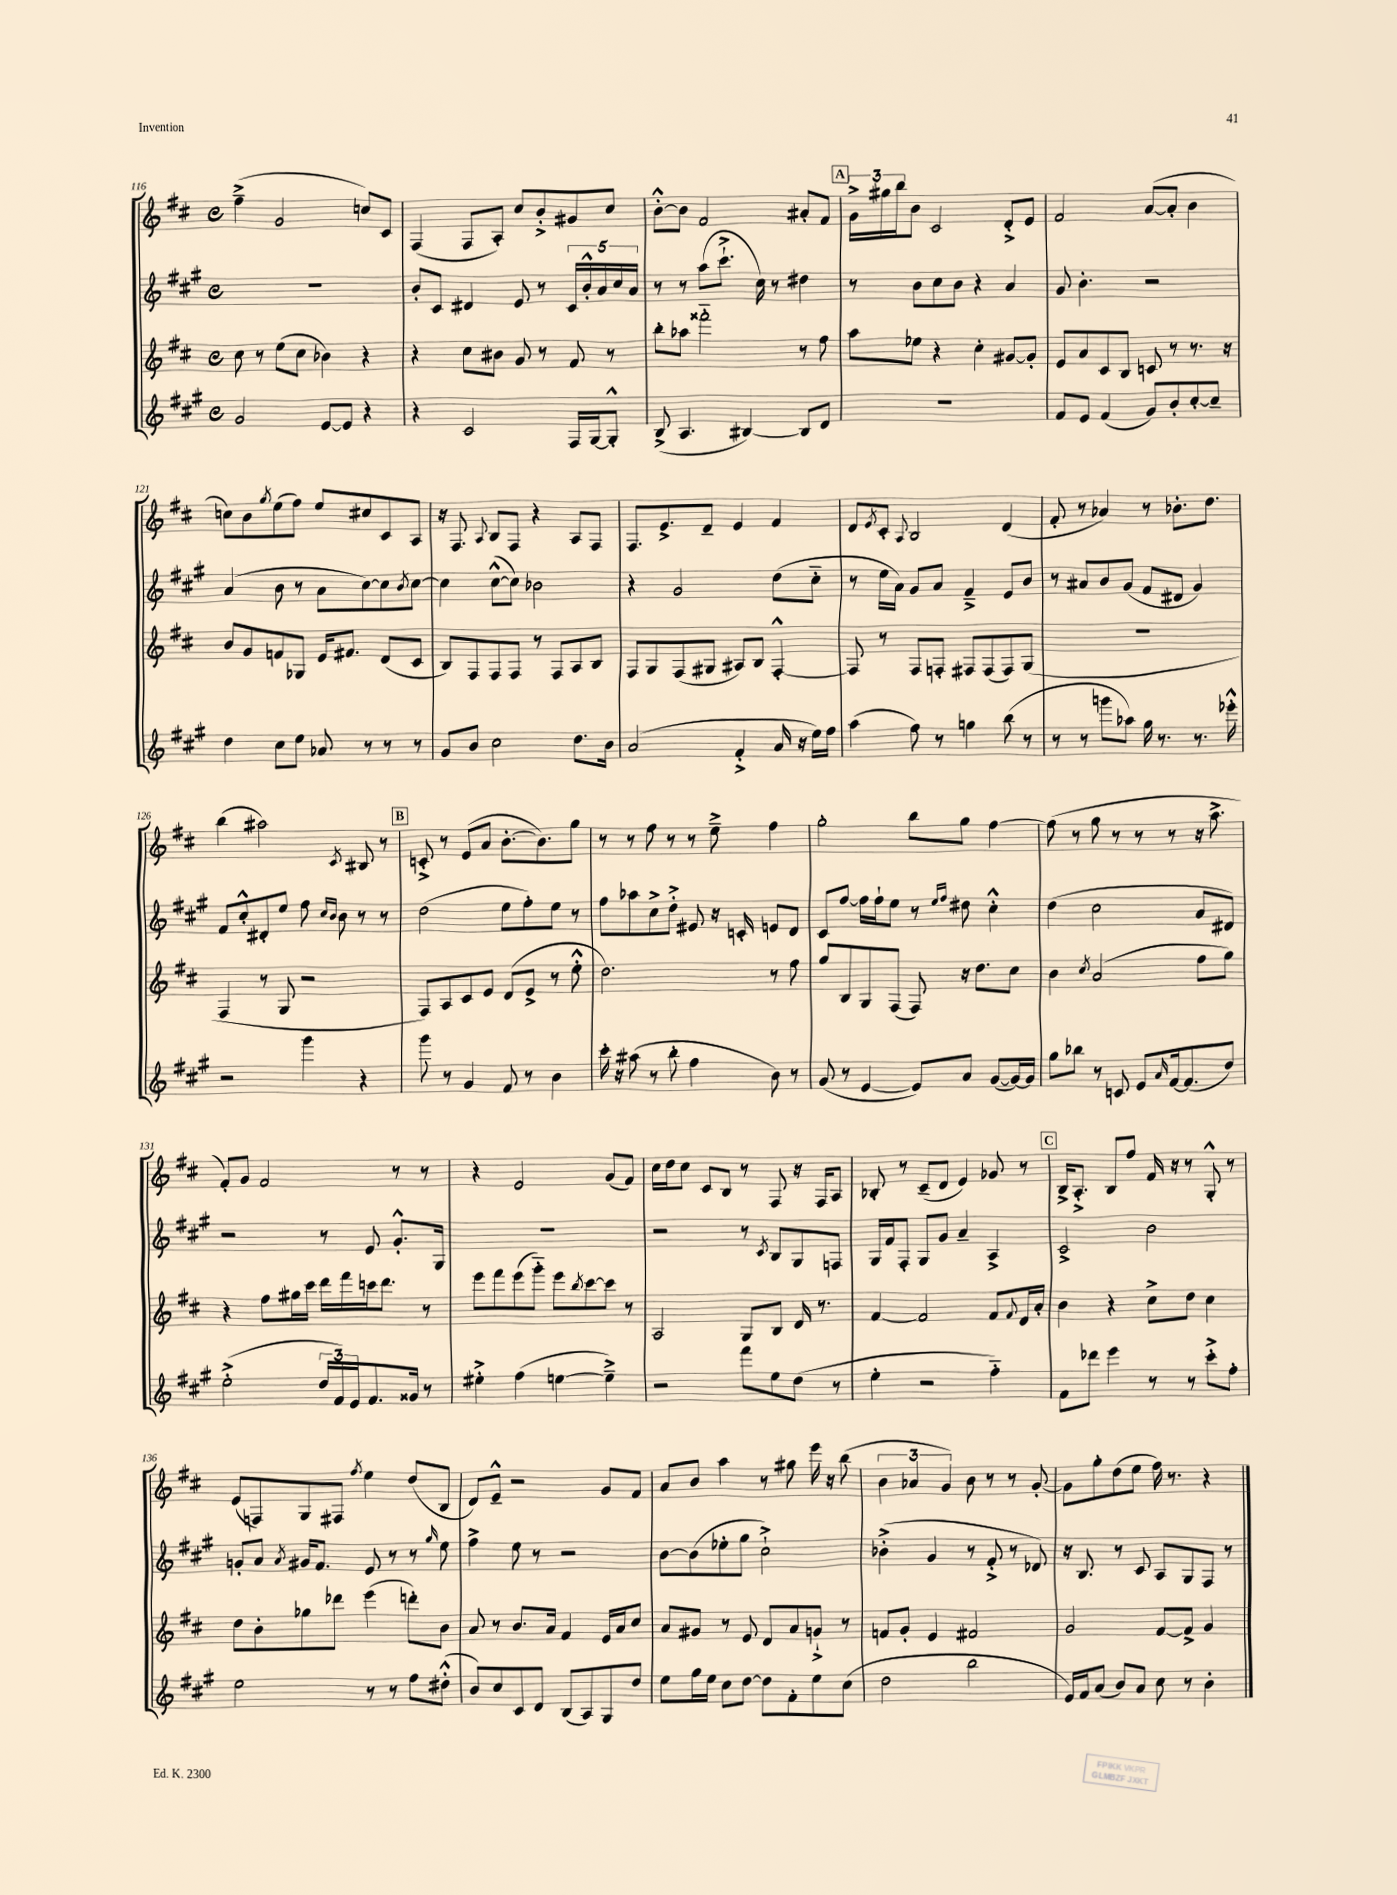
<<
\new StaffGroup <<
\new Staff = "s0" {
    \clef treble \key d \major \defaultTimeSignature \time 4/4
    fis''4--->( g'2 c''8) cis'8 |
    fis4( fis8 a8-.) cis''8 b'8-.-> gis'8 cis''8 |
    b'8~-.-^ b'8 fis'2 ais'8-. fis'8 |
    \mark \markup { \box "A" } \tuplet 3/2 { g'16-> gis''16 b''16 } b'8 cis'2 d'8-.-> e'8 |
    fis'2 a'8~( a'8-. b'4 |
    c''8) b'8 \acciaccatura { g''8 } e''8( fis''8) e''8 cis''8 cis'8 a8 |
    r16 fis8. \appoggiatura { a8 } b8 fis8 r4 a8 fis8 |
    fis8. e'8.-> d'8-- e'4 fis'4 |
    d'8 \acciaccatura { e'8 } cis'8-. \appoggiatura { a8 } b2 d'4( |
    fis'8-. r8 aes'4) r8 bes'8.-. d''8. |
    b''4( ais''2) \acciaccatura { cis'8 } bis8 r8 |
    \mark \markup { \box "B" } c'8-.-> r8 e'8( a'8 b'8.~-. b'8.) g''8 |
    r8 r8 fis''8 r8 r8 e''8---> fis''4 |
    g''2-. b''8 g''8 fis''4~ |
    fis''8( r8 g''8 r8 r8 r8 r16 a''8.-> |
    fis'8-.) g'8 fis'2 r8 r8 |
    r4 e'2 g'8( fis'8) |
    cis''16 d''16 cis''8 cis'8 b8 r8 fis8 r16 fis16 a8 |
    bes8-. r8 cis'8--( d'8 e'4) ges'8 r8 |
    \mark \markup { \box "C" } b16-> a8.-.-> b8 fis''8 fis'16 r16 r8 g8-.-^ r8 |
    e'8( f8) g8 fis8 \acciaccatura { fis''8 } e''4 d''8( b8 |
    d'8) e'8---^ r2 g'8 fis'8 |
    a'8 b'8 a''4 r8 gis''8 e'''16 r16 b''8( |
    \tuplet 3/2 { b'4 aes'4 g'4) } b'8 r8 r8 g'8~-. |
    g'8 g''8-. d''8( e''8 fis''16) r8. r4 \bar "|." |
}
\new Staff = "s1" {
    \clef treble \key a \major \defaultTimeSignature \time 4/4
    R1 |
    b'8-. cis'8 dis'4 e'8 r8 \tuplet 5/4 { cis'16 b'16-.-^ a'16 cis''16 a'16 } |
    r8 r8 a''8( cis'''8.-!-> cis''16) r8 dis''4 |
    \mark \markup { \box "A" } r8 b'8 cis''8 b'8 r4 a'4 |
    gis'8 b'4.-. r2 |
    a'4( b'8 r8 a'8 cis''8~) cis''8 \acciaccatura { b'8 } cis''8~ |
    cis''4 cis''8~-^( cis''8) bes'2 |
    r4 gis'2 d''8( cis''8-_ |
    r8 e''16 a'16) gis'8 a'8 fis'4---> e'8 b'8 |
    r8 ais'8 b'8 gis'8( fis'8 dis'8 gis'4) |
    fis'8 cis''8-.-^ dis'8-. e''8 fis''8 \grace { cis''16 b'16 } b'8 r8 r8 |
    \mark \markup { \box "B" } d''2( e''8 fis''8-.) e''8 r8 |
    fis''8 aes''8 cis''8-> d''8-.-> eis'8 r16 c'16-. e'8 d'8 |
    cis'8 fis''8~ fis''16 fis''16-! e''8 r8 \grace { e''16 fis''16 } dis''8 cis''4-.-^ |
    d''4( cis''2 a'8 dis'8) |
    r2 r8 e'8 gis'8.-.-^ gis16 |
    R1 |
    r2 r8 \acciaccatura { cis'8 } b8 gis8 f8 |
    gis16 fis'16 fis8-. gis8 gis'8 a'4-- a4-> |
    \mark \markup { \box "C" } cis'2-> b'2 |
    g'8-. a'8 \acciaccatura { a'8 } gis'16 fis'8. e'8 r8 r8 \grace { gis''16 } e''8 |
    fis''4-> e''8 r8 r2 |
    b'8~ b'8( ees''8-. gis''8 cis''2-!->) |
    bes'4-.->( gis'4 r8 fis'8-.-> r8 des'8) |
    r16 b8. r8 cis'8 a8 gis8 fis8 r8 \bar "|." |
}
\new Staff = "s2" {
    \clef treble \key d \major \defaultTimeSignature \time 4/4
    cis''8 r8 e''8( cis''8 bes'4) r4 |
    r4 cis''8 bis'8 g'8 r8 fis'8 r8 |
    b''8-. aes''8 fisis'''2-_ r8 fis''8 |
    \mark \markup { \box "A" } a''8 ees''8 r4 cis''4-. gis'8~ gis'8-. |
    e'8 a'8 cis'8 b8 c'8 r8 r8. r16 |
    b'8 g'8 f'8 ges8 e'16 fis'8. d'8( cis'8 |
    b8) fis8 fis8 fis8 r8 fis8 a8 b8 |
    fis8 g8 fis8( gis8 ais8) b8 fis4~-.-^ |
    fis8 r8 fis8 f8-. fis8 fis8( fis8) g8( |
    R1 |
    fis4 r8 g8 r2 |
    \mark \markup { \box "B" } fis8) a8 cis'8 e'8 d'8( e'8-> r8 e''8-.-^ |
    d''2.) r8 fis''8 |
    g''8 b8 g8 fis8( fis8) r16 d''8. cis''8 |
    b'4 \acciaccatura { cis''8 } a'2( fis''8 g''8) |
    r4 fis''8 gis''16 cis'''16 d'''16 fis'''16 c'''16 d'''8. r8 |
    e'''8 fis'''8 e'''8( g'''8-_) e'''8 \acciaccatura { b''8 } cis'''8~ cis'''8 r8 |
    a2 g8 b8 d'16 r8. |
    fis'4~ fis'2 fis'8 \appoggiatura { fis'8 } d'16 a'16-. |
    \mark \markup { \box "C" } b'4 r4 cis''8-> d''8 cis''4 |
    d''8 b'8-. ges''8 des'''8 e'''4( d'''8-.) b'8 |
    a'8 r8 b'8. a'16 fis'4 e'16 a'16 cis''8 |
    a'8 gis'8 r8 e'8 d'8 a'8 g'8-!-> r8 |
    f'8 g'8-. e'4 fis'2 |
    g'2 fis'8~ fis'8-> g'4 \bar "|." |
}
\new Staff = "s3" {
    \clef treble \key a \major \defaultTimeSignature \time 4/4
    gis'2 e'8~ e'8 r4 |
    r4 cis'2 fis16 gis16~ gis8-.-^ |
    b8->( a4. bis4~) bis8 d'8 |
    \mark \markup { \box "A" } R1 |
    fis'8 e'8 fis'4( gis'8) b'8-. cis''8~-. cis''8-- |
    d''4 cis''8 e''8 aes'8 r8 r8 r8 |
    gis'8 b'8 cis''2 d''8. b'16 |
    a'2( fis'4-.-> a'16 r16 e''16) fis''16 |
    a''4( fis''8) r8 g''4 b''8( r8 |
    r8 r8 g'''8 aes''8) gis''16 r8. r8. ees'''16-.-^ |
    r2 gis'''4 r4 |
    \mark \markup { \box "B" } gis'''8 r8 gis'4 fis'8 r8 b'4 |
    cis'''16-. r16 ais''8( r8 b''8-. fis''4 b'8) r8 |
    gis'8( r8 e'4~ e'8) a'8 gis'8~( gis'16~) gis'16 |
    gis''8 bes''8 r8 c'8 e'8 \grace { a'16 } fis'16~ fis'8.( d''8) |
    e''2-.->( \tuplet 3/2 { d''16 fis'16) e'16 } fis'8. gisis'16 r8 |
    eis''4-.-> fis''4( e''4~ e''4--->) |
    r2 fis'''8 e''8 d''8( r8 |
    e''4-. r2 fis''4-_) |
    \mark \markup { \box "C" } fis'8 des'''8 e'''4 r8 r8 cis'''8-.-> fis''8-. |
    e''2 r8 r8 fis''8 dis''8-.-^( |
    b'8) cis''8 cis'8 d'8 b8( a8) gis8 d''8 |
    e''8 gis''16 e''16 cis''8 d''8~ d''8 fis'8-. e''8 cis''8( |
    d''2 b''2 |
    e'16) fis'16 a'8( b'8) a'8 cis''8 r8 b'4-. \bar "|." |
}
>>
>>
\layout { \context { \Score currentBarNumber = #116 } }
